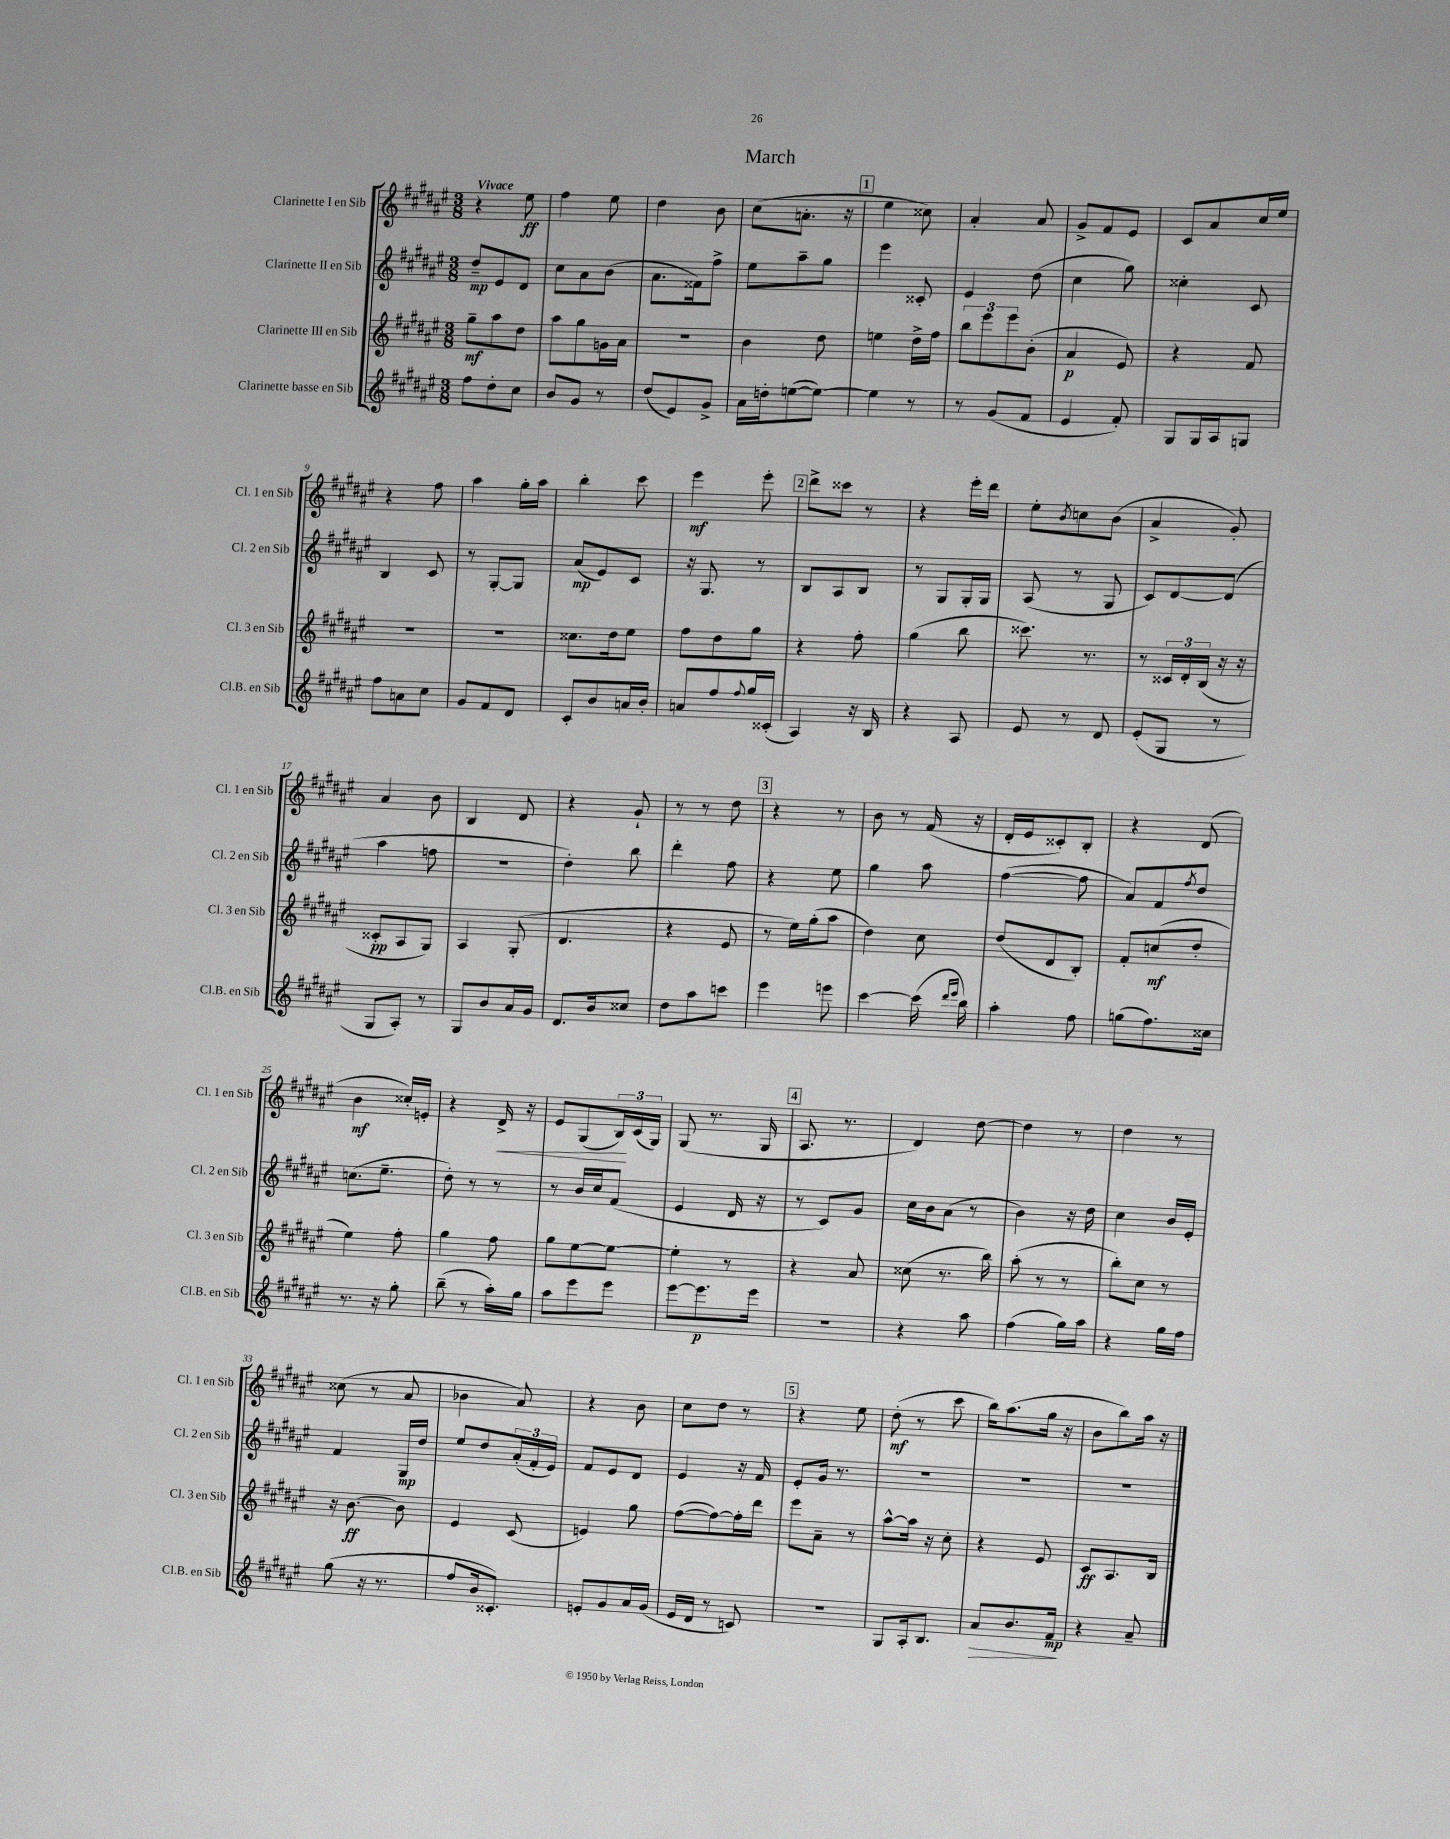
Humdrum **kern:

**kern	**dynam	**kern	**dynam	**kern	**dynam	**kern	**dynam
*part4	*part4	*part3	*part3	*part2	*part2	*part1	*part1
*staff4	*staff4	*staff3	*staff3	*staff2	*staff2	*staff1	*staff1
*I"Clarinette basse en Sib	*	*I"Clarinette III en Sib	*	*I"Clarinette II en Sib	*	*I"Clarinette I en Sib	*
*I'Cl.B. en Sib	*	*I'Cl. 3 en Sib	*	*I'Cl. 2 en Sib	*	*I'Cl. 1 en Sib	*
*clefG2	*	*clefG2	*	*clefG2	*	*clefG2	*
*k[f#c#g#d#a#e#]	*	*k[f#c#g#d#a#e#]	*	*k[f#c#g#d#a#e#]	*	*k[f#c#g#d#a#e#]	*
*M3/8	*	*M3/8	*	*M3/8	*	*M3/8	*
=1	=1	=1	=1	=1	=1	=1	=1
!	!	!	!	!	!	!LO:TX:a:B:t=Vivace	!
8ff#\L	.	8gg#~\L	mf	8dd#~/L	mp	4r	.
8dd#'\	.	8aa#\	.	8e#/	.	.	.
8cc#\J	.	8dd#\J	.	8d#/J	.	8ee#\	ff
=2	=2	=2	=2	=2	=2	=2	=2
8b/L	.	8aa#\L	.	8cc#\L	.	4ff#\	.
8g#/J	.	8gg#\	.	8a#\	.	.	.
8r	.	16gn\L	.	(8b\J	.	8ee#\	.
.	.	16a#\JJ	.	.	.	.	.
=3	=3	=3	=3	=3	=3	=3	=3
(8dd#/L	.	4.r	.	8.a#\L	.	4dd#\	.
8e#/)	.	.	.	.	.	.	.
.	.	.	.	16f##X\k)	.	.	.
8g#^/J	.	.	.	8ff#^\J	.	8b\	.
=4	=4	=4	=4	=4	=4	=4	=4
16a#\LL	.	4b\	.	8ee#\L	.	(8cc#\L	.
16ddn'\J	.	.	.	.	.	.	.
([8een\	.	.	.	8aa#~\	.	8.an'\J	.
8ee\J_)	.	8dd#\	.	8gg#\J	.	.	.
.	.	.	.	.	.	16r	.
!!LO:REH:place=s1:t=1
=5	=5	=5	=5	=5	=5	=5	=5
4ee\]	.	4een\	.	4eee#\	.	4ee#\	.
8r	.	16dd#^\LL	.	8c##X'/	.	8cc##X\)	.
.	.	16ff#\JJ	.	.	.	.	.
=6	=6	=6	=6	=6	=6	=6	=6
8r	.	12bb\L	.	4e#/	.	4a#'/	.
.	.	12eee#\	.	.	.	.	.
(8g#/L	.	.	.	.	.	.	.
.	.	12eee#\	.	.	.	.	.
8f#/J	.	(8b'\J	.	(8dd#\	.	8a#/	.
=7	=7	=7	=7	=7	=7	=7	=7
4e#/	.	4a#/	p	4cc#\	.	8g#^/L	.
.	.	.	.	.	.	8f#/	.
8f#'/)	.	8e#/)	.	8gg#\)	.	8e#/J	.
=8	=8	=8	=8	=8	=8	=8	=8
8G#/L	.	4r	.	4cc##X'\	.	8c#/L	.
16G#/L	.	.	.	.	.	8a#/	.
16A#/J	.	.	.	.	.	.	.
8Gn/J	.	8f#/	.	8c#/	.	16cc#/L	.
.	.	.	.	.	.	16ee#/JJ	.
!!LO:LB:g=z
=9	=9	=9	=9	=9	=9	=9	=9
8ff#\L	.	4.r	.	4B/	.	4r	.
8an\	.	.	.	.	.	.	.
8cc#\J	.	.	.	8c#/	.	8ff#\	.
=10	=10	=10	=10	=10	=10	=10	=10
8g#/L	.	4.r	.	8r	.	4aa#\	.
8f#/	.	.	.	[8G#'/L	.	.	.
8d#/J	.	.	.	8G#/J]	.	16gg#'\LL	.
.	.	.	.	.	.	16aa#\JJ	.
=11	=11	=11	=11	=11	=11	=11	=11
8c#'/L	.	8.cc##X\L	.	(8a#/L	mp	4bb'\	.
8b/	.	.	.	8e#/)	.	.	.
.	.	16dd#\k	.	.	.	.	.
16an/L	.	8ee#\J	.	8c#/J	.	8ccc#\	.
16b'/JJ	.	.	.	.	.	.	.
=12	=12	=12	=12	=12	=12	=12	=12
8an/L	.	8ff#\L	.	16r	.	4eee#\	mf
.	.	.	.	8.G#/	.	.	.
8ff#/	.	8dd#\	.	.	.	.	.
8qqff#/	.	.	.	.	.	.	.
16gg#/L	.	8gg#\J	.	8r	.	8eee#'\	.
(16c##X'/JJ	.	.	.	.	.	.	.
!!LO:REH:place=s1:t=2
=13	=13	=13	=13	=13	=13	=13	=13
4A#/)	.	4r	.	8B/L	.	8ddd#^\L	.
.	.	.	.	8A#/	.	8ccc##X\J	.
16r	.	8ff#'\	.	8B/J	.	8r	.
16B/	.	.	.	.	.	.	.
=14	=14	=14	=14	=14	=14	=14	=14
4r	.	(4gg#\	.	8r	.	4r	.
.	.	.	.	8G#/L	.	.	.
8A#/	.	8bb\	.	16G#'/L	.	16eee#'\LL	.
.	.	.	.	16G#/JJ	.	16ddd#\JJ	.
=15	=15	=15	=15	=15	=15	=15	=15
8e#/	.	8.ccc##X\)	.	(8A#/	.	8ee#'\L	.
.	.	.	.	.	.	8qb/	.
8r	.	.	.	8r	.	8ccn\	.
.	.	8.r	.	.	.	.	.
8d#/	.	.	.	8G#/	.	(8b\J	.
=16	=16	=16	=16	=16	=16	=16	=16
(8e#'/L	.	8r	.	8c#/L)	.	4a#^/	.
8G#/J	.	24c##X/LL	.	[8d#/	.	.	.
.	.	24d#'/	.	.	.	.	.
.	.	(24B/JJ	.	.	.	.	.
8r	.	16r	.	(8d#/J]	.	8g#'/)	.
.	.	16r	.	.	.	.	.
!!LO:LB:g=z
=17	=17	=17	=17	=17	=17	=17	=17
8G#/L	.	8c##X'/L	pp	4aa#\	.	4a#/	.
8A#'/J)	.	8A#/	.	.	.	.	.
8r	.	8G#/J)	.	8ffn\	.	8b\	.
=18	=18	=18	=18	=18	=18	=18	=18
8G#/L	.	4A#/	.	4.r	.	4B/	.
8b/	.	.	.	.	.	.	.
16a#/L	.	(8G#'/	.	.	.	8d#/	.
16g#/JJ	.	.	.	.	.	.	.
=19	=19	=19	=19	=19	=19	=19	=19
8.d#/L	.	4.d#/	.	4dd#'\)	.	4r	.
16b/k	.	.	.	.	.	.	.
8cc##X/J	.	.	.	8bb\	.	8g#`/	.
=20	=20	=20	=20	=20	=20	=20	=20
8dd#\L	.	4r	.	4ddd#'\	.	8r	.
8aa#\	.	.	.	.	.	8r	.
8cccn\J	.	8e#/	.	8ff#\	.	8dd#\	.
!!LO:REH:place=s1:t=3
=21	=21	=21	=21	=21	=21	=21	=21
4eee#\	.	8r	.	4r	.	4r	.
.	.	16ee#\LL)	.	.	.	.	.
.	.	(16gg#'\J	.	.	.	.	.
8eeen\	.	8aa#\J	.	8ee#\	.	8r	.
=22	=22	=22	=22	=22	=22	=22	=22
[4ccc#\	.	4dd#\)	.	4gg#\	.	8b\	.
.	.	.	.	.	.	8r	.
(16ccc#\]	.	8cc#\	.	8aa#\	.	(16f#/	.
16qqddd#/LL	.	.	.	.	.	.	.
16qqeee#/JJ	.	.	.	.	.	.	.
16bb\)	.	.	.	.	.	16r	.
=23	=23	=23	=23	=23	=23	=23	=23
4aa#'\	.	(8dd#/L	.	([4ff#\	.	16d#'/LL	.
.	.	.	.	.	.	16e#/J	.
.	.	8d#/	.	.	.	8c##X'/)	.
8ff#\	.	8B'/J)	.	8ff#\]	.	8B'/J	.
=24	=24	=24	=24	=24	=24	=24	=24
(8ggn\L	.	8f#'/L	.	8a#/L)	.	4r	.
8.ff#\)	.	(8ccn/	mf	8f#/	.	.	.
.	.	.	.	8qff#/	.	.	.
.	.	8dd#'/J	.	8dd#/J	.	(8d#/	.
16cc##X\Jk	.	.	.	.	.	.	.
!!LO:LB:g=z
=25	=25	=25	=25	=25	=25	=25	=25
8.r	.	4ee#\)	.	(8.ccn\L	.	4b\	mf
16r	.	.	.	8.ee#~\J	.	.	.
8gg#'\	.	8ff#'\	.	.	.	16cc##X'/LL)	.
.	.	.	.	.	.	16en'/JJ	.
=26	=26	=26	=26	=26	=26	=26	=26
(8bb~\	.	4gg#\	.	8dd#'\)	.	4r	.
8r	.	.	.	8r	.	.	.
!	!	!	!	!	!	!	!LO:HP:b
16aa#'\LL)	.	8ff#\	.	8r	.	16d#^/	<
16gg#\JJ	.	.	.	.	.	16r	.
=27	=27	=27	=27	=27	=27	=27	=27
8aa#\L	.	8gg#\L	.	8r	.	8e#/L	.
8eee#\	.	[8ee#\	.	16b/LL	.	(8G#/	.
.	.	.	.	16cc#/J	.	.	.
8eee#\J	.	8ee#\J_	.	(8f#/J	.	24B/L)	.
.	.	.	.	.	.	(24c#/	[
.	.	.	.	.	.	24G#/JJ)	.
=28	=28	=28	=28	=28	=28	=28	=28
[8eee#\L	.	4ee#'\]	.	4e#/	.	(8G#/	.
8.eee#\]	p	.	.	.	.	8.r	.
.	.	8r	.	16d#/	.	.	.
16eee#\Jk	.	.	.	16r	.	16G#/	.
!!LO:REH:place=s1:t=4
=29	=29	=29	=29	=29	=29	=29	=29
4.r	.	4r	.	8r	.	8.A#/	.
.	.	.	.	8c#/L)	.	.	.
.	.	.	.	.	.	8.r	.
.	.	8a#/	.	8g#/J	.	.	.
=30	=30	=30	=30	=30	=30	=30	=30
4r	.	(8cc##X\	.	16cc#\LL	.	4d#/)	.
.	.	.	.	16b\J	.	.	.
.	.	8.r	.	(8a#\J	.	.	.
8aa#\	.	.	.	8r	.	[8dd#\	.
.	.	16bb\)	.	.	.	.	.
=31	=31	=31	=31	=31	=31	=31	=31
(4ff#\	.	(8aa#'\	.	4b\)	.	4dd#\]	.
.	.	8r	.	.	.	.	.
16gg#\LL)	.	8r	.	16r	.	8r	.
16aa#\JJ	.	.	.	16dd#\	.	.	.
=32	=32	=32	=32	=32	=32	=32	=32
4r	.	8bb'\L)	.	4cc#\	.	4dd#\	.
.	.	8cc#\J	.	.	.	.	.
16gg#\LL	.	8r	.	16b/LL	.	8r	.
16ff#\JJ	.	.	.	16e#'/JJ	.	.	.
!!LO:LB:g=z
=33	=33	=33	=33	=33	=33	=33	=33
(8gg#\	.	16r	.	4f#/	.	(8cc##X\	.
.	.	[8.b\	ff	.	.	.	.
16r	.	.	.	.	.	8r	.
8.r	.	.	.	.	.	.	.
.	.	8b\]	.	16G#/LL	mp	8a#/	.
.	.	.	.	16dd#/JJ	.	.	.
=34	=34	=34	=34	=34	=34	=34	=34
8ff#/L	.	4e#/	.	8ee#/L	.	4b-X\	.
16b/k	.	.	.	8dd#/	.	.	.
8.c##X'/J)	.	.	.	.	.	.	.
.	.	(8c#/	.	(24a#'/L	.	8a#/)	.
.	.	.	.	24f#'/	.	.	.
.	.	.	.	24e#/JJ)	.	.	.
=35	=35	=35	=35	=35	=35	=35	=35
8en'/L	.	4en/)	.	8f#/L	.	4r	.
8g#/	.	.	.	8e#/	.	.	.
16a#/L	.	8gg#\	.	8d#/J	.	8b\	.
(16g#/JJ	.	.	.	.	.	.	.
=36	=36	=36	=36	=36	=36	=36	=36
16e#/LL	.	([8ff#\L	.	4e#/	.	8cc#\L	.
16d#/JJ	.	.	.	.	.	.	.
8r	.	8ff#\_)	.	.	.	8dd#\J	.
8cn/)	.	16ff#'\L]	.	16r	.	8r	.
.	.	16ddd#\JJ	.	16f#/	.	.	.
!!LO:REH:place=s1:t=5
=37	=37	=37	=37	=37	=37	=37	=37
4.r	.	8eee#\L	.	8e#'/L	.	4r	.
.	.	8a#~\J	.	16g#/Jk	.	.	.
.	.	.	.	8.r	.	.	.
.	.	8r	.	.	.	8ee#\	.
=38	=38	=38	=38	=38	=38	=38	=38
8G#/L	.	[8aa#^^\L	.	4.r	.	(8dd#'\	mf
16A#'/k	.	16aa#\Jk]	.	.	.	8r	.
8.B/J	.	16r	.	.	.	.	.
.	.	8cc#'\	.	.	.	8ccc#\	.
=39	=39	=39	=39	=39	=39	=39	=39
!	!LO:HP:b	!	!	!	!	!	!
8a#/L	>	4r	.	4.r	.	16bb\KL)	.
.	.	.	.	.	.	(8.aa#\	.
8.b/	.	.	.	.	.	.	.
.	.	8e#/	.	.	.	16gg#\Jk	.
16f#/Jk	mp	.	.	.	.	16r	.
.	]	.	.	.	.	.	.
=40	=40	=40	=40	=40	=40	=40	=40
4r	.	8c#/L	ff	4.r	.	8b\L	.
.	.	8.A#/	.	.	.	8bb\)	.
8a#~/	.	.	.	.	.	16aa#\Jk	.
.	.	16B/Jk	.	.	.	16r	.
==	==	==	==	==	==	==	==
*-	*-	*-	*-	*-	*-	*-	*-
